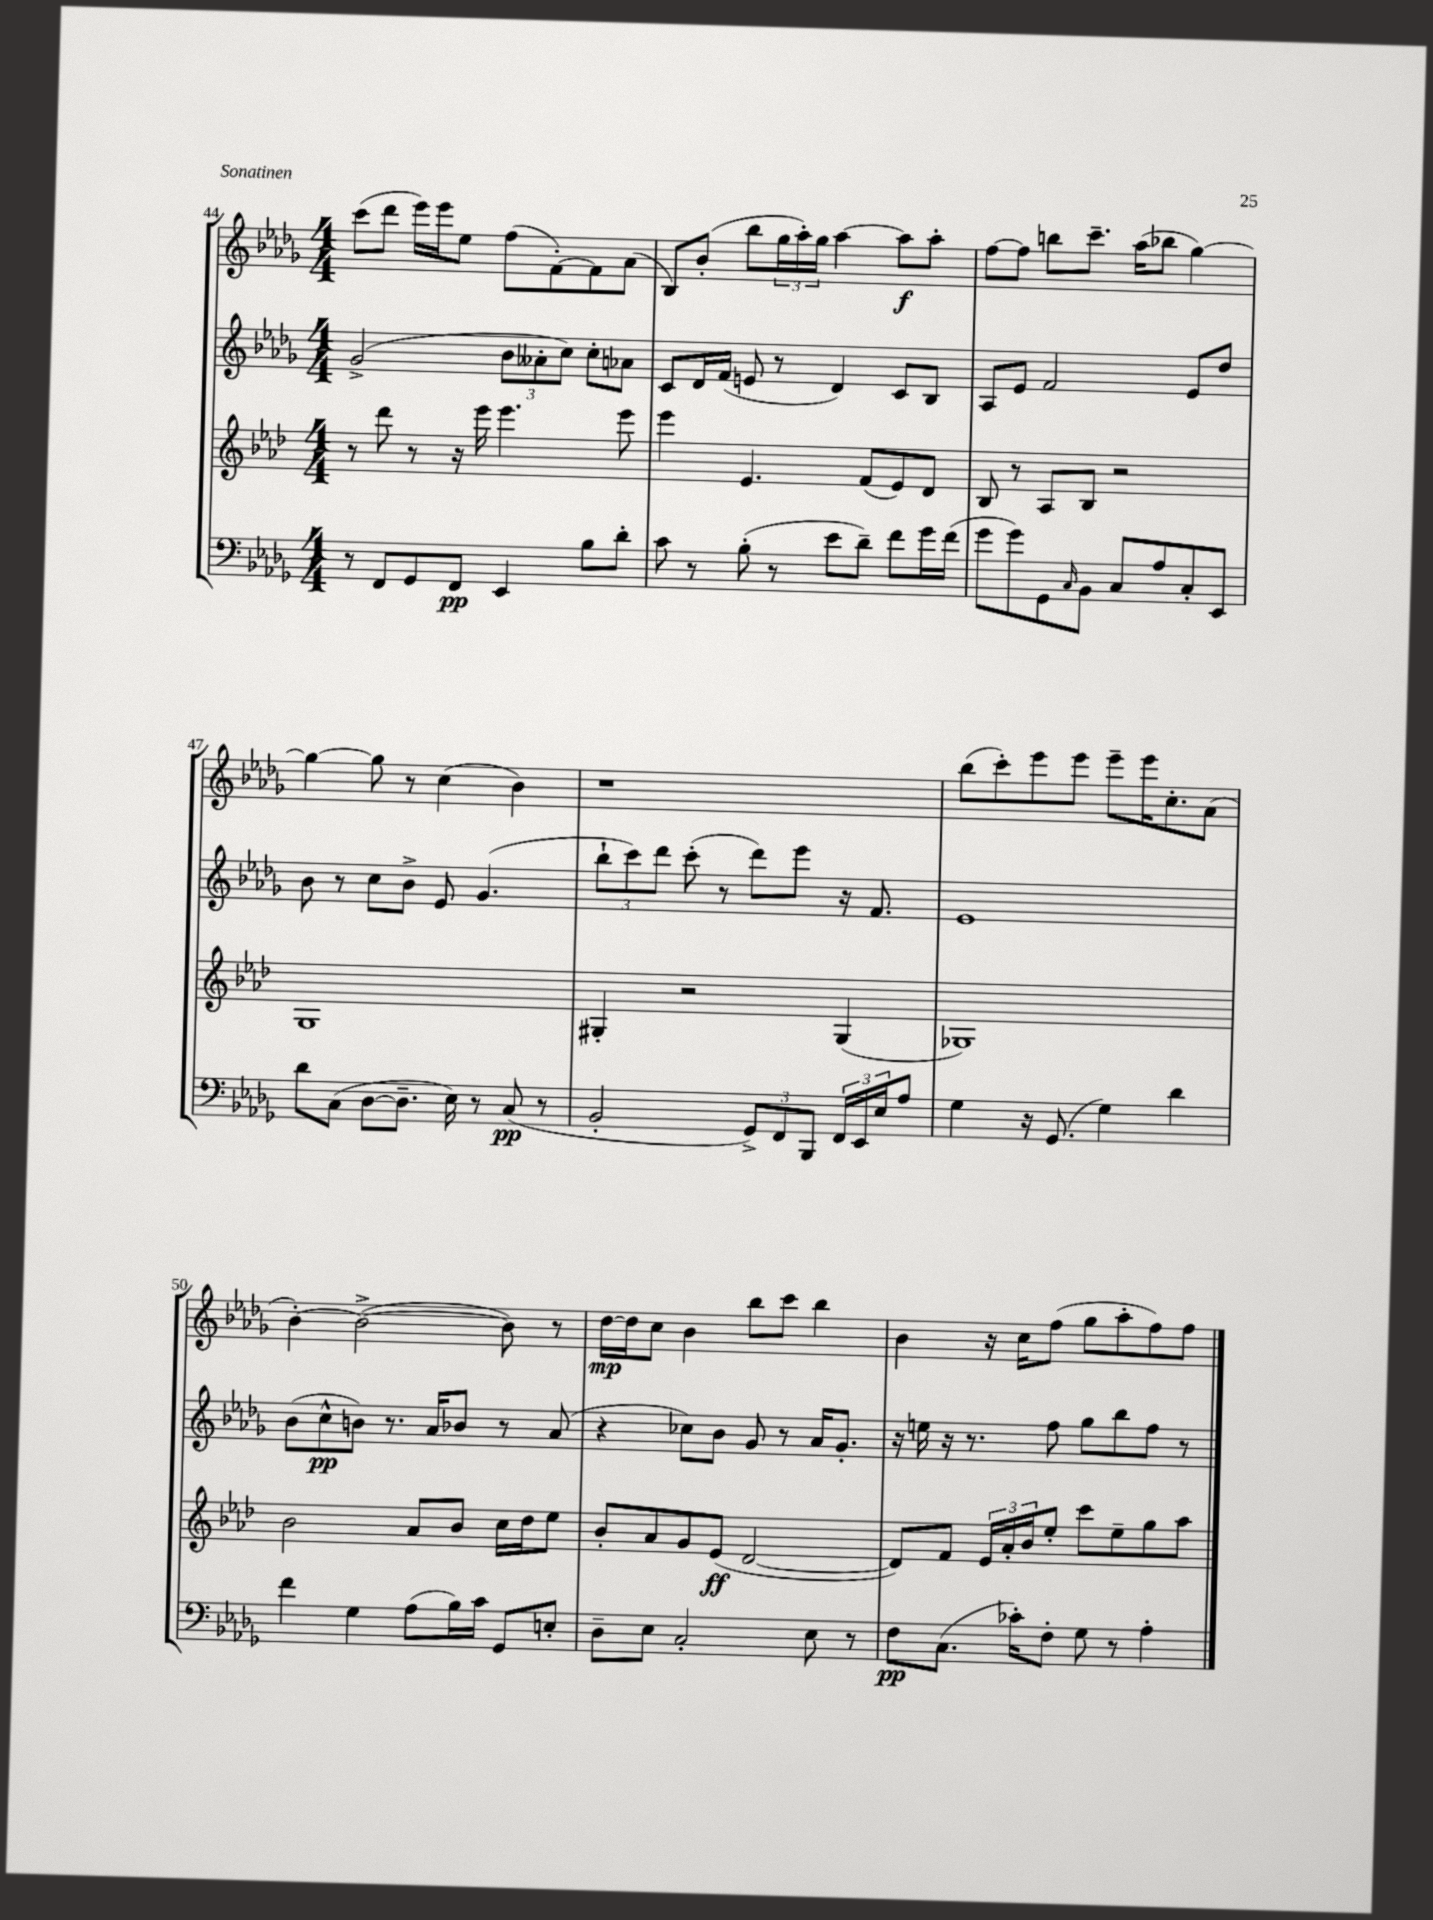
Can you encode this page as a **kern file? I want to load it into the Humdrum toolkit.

**kern	**kern	**kern	**kern
*staff4	*staff3	*staff2	*staff1
*clefF4	*clefG2	*clefG2	*clefG2
*k[b-e-a-d-g-]	*k[b-e-a-d-]	*k[b-e-a-d-g-]	*k[b-e-a-d-g-]
*M4/4	*M4/4	*M4/4	*M4/4
8r	8r	(2g-^	(8ccc
8FF	8ddd-	.	8ddd-
8GG-	8r	.	16eee-)
.	.	.	16eee-
8FF	16r	.	8ee-
.	16eee-	.	.
4EE-	4.eee-	12b-	(8ff
.	.	12a--'	.
.	.	.	[8f')
.	.	12cc)	.
8B-	.	8cc'	8f]
8d-'	8eee-	8a-	(8a-
=	=	=	=
8c	4eee-	8c	8B-)
8r	.	16d-	(8b-'
.	.	(16f	.
(8B-'	4.e-	8e	8bb-
8r	.	8r	24gg-
.	.	.	24aa-')
.	.	.	24gg-
8e-	.	4d-)	[4aa-
8d-~)	(8f	.	.
8f	8e-)	8c	8aa-]
16g-	8d-	8B-	8aa-'
(16f	.	.	.
=	=	=	=
8g-	8B-	8A-	[8ff
8g-)	8r	8e-	8ff]
8GG-	8A-	2f	8bb
16qqC	.	.	.
8BB-	8B-	.	8.ccc~
8C	2r	.	.
.	.	.	(16aa-
8A-	.	.	8bb-
8C'	.	8e-	[4gg-)
8EE-	.	8dd-	.
=	=	=	=
8d-	1G	8b-	4gg-_
(8C	.	8r	.
[8D-	.	8cc	8gg-]
8.D-~]	.	8b-^	8r
.	.	8e-	(4cc
16E-)	.	.	.
8r	.	(4.g-	.
(8C	.	.	4b-)
8r	.	.	.
=	=	=	=
2BB-'	4G#'	12bb-`	1r
.	.	12ccc)	.
.	.	12ddd-	.
.	2r	(8ccc'	.
.	.	8r	.
12GG-^)	.	8ddd-)	.
12FF	.	.	.
.	.	8eee-	.
12BBB-	.	.	.
24FF	(4G#	16r	.
24EE-	.	.	.
.	.	8.f	.
24E-	.	.	.
8A-	.	.	.
=	=	=	=
4G-	1G-)	1e-	(8bb-
.	.	.	8ccc')
16r	.	.	8eee-
(8.GG-	.	.	.
.	.	.	8eee-
4G-)	.	.	8eee-~
.	.	.	16eee-
.	.	.	8.cc'
4d-	.	.	.
.	.	.	(8a-
=	=	=	=
4f	2b-	(8b-	[4b-')
.	.	8cc^^	.
4G-	.	8b)	(2b-^_
.	.	8.r	.
(8A-	8a-	.	.
.	.	16a-	.
16B-)	8b-	8b-	.
16c	.	.	.
8GG-	16cc	8r	8b-])
.	16dd-	.	.
8E'	8ee-	(8a-	8r
=	=	=	=
8D-~	8b-'	4r	[16dd-
.	.	.	16dd-]
8E-	8a-	.	8cc
2C'	8g	8cc-)	4b-
.	(8e-	8b-	.
.	[2d-	8g-	8bb-
.	.	8r	8ccc
8E-	.	16a-	4bb-
.	.	8.g-'	.
8r	.	.	.
=	=	=	=
8F	8d-])	16r	4b-
.	.	16ee	.
(8.C	8f	16r	.
.	.	8.r	.
.	24e-	.	16r
.	24a-'	.	.
16c-')	.	.	16cc
.	24b-	.	.
8F'	8ee-'	8ff	(8ff
8G-	8ccc	8gg-	8gg-
8r	8ee-~	8bb-	8aa-'
4A-'	8gg	8ff	8ff)
.	8aa-	8r	8ff
==	==	==	==
*-	*-	*-	*-
